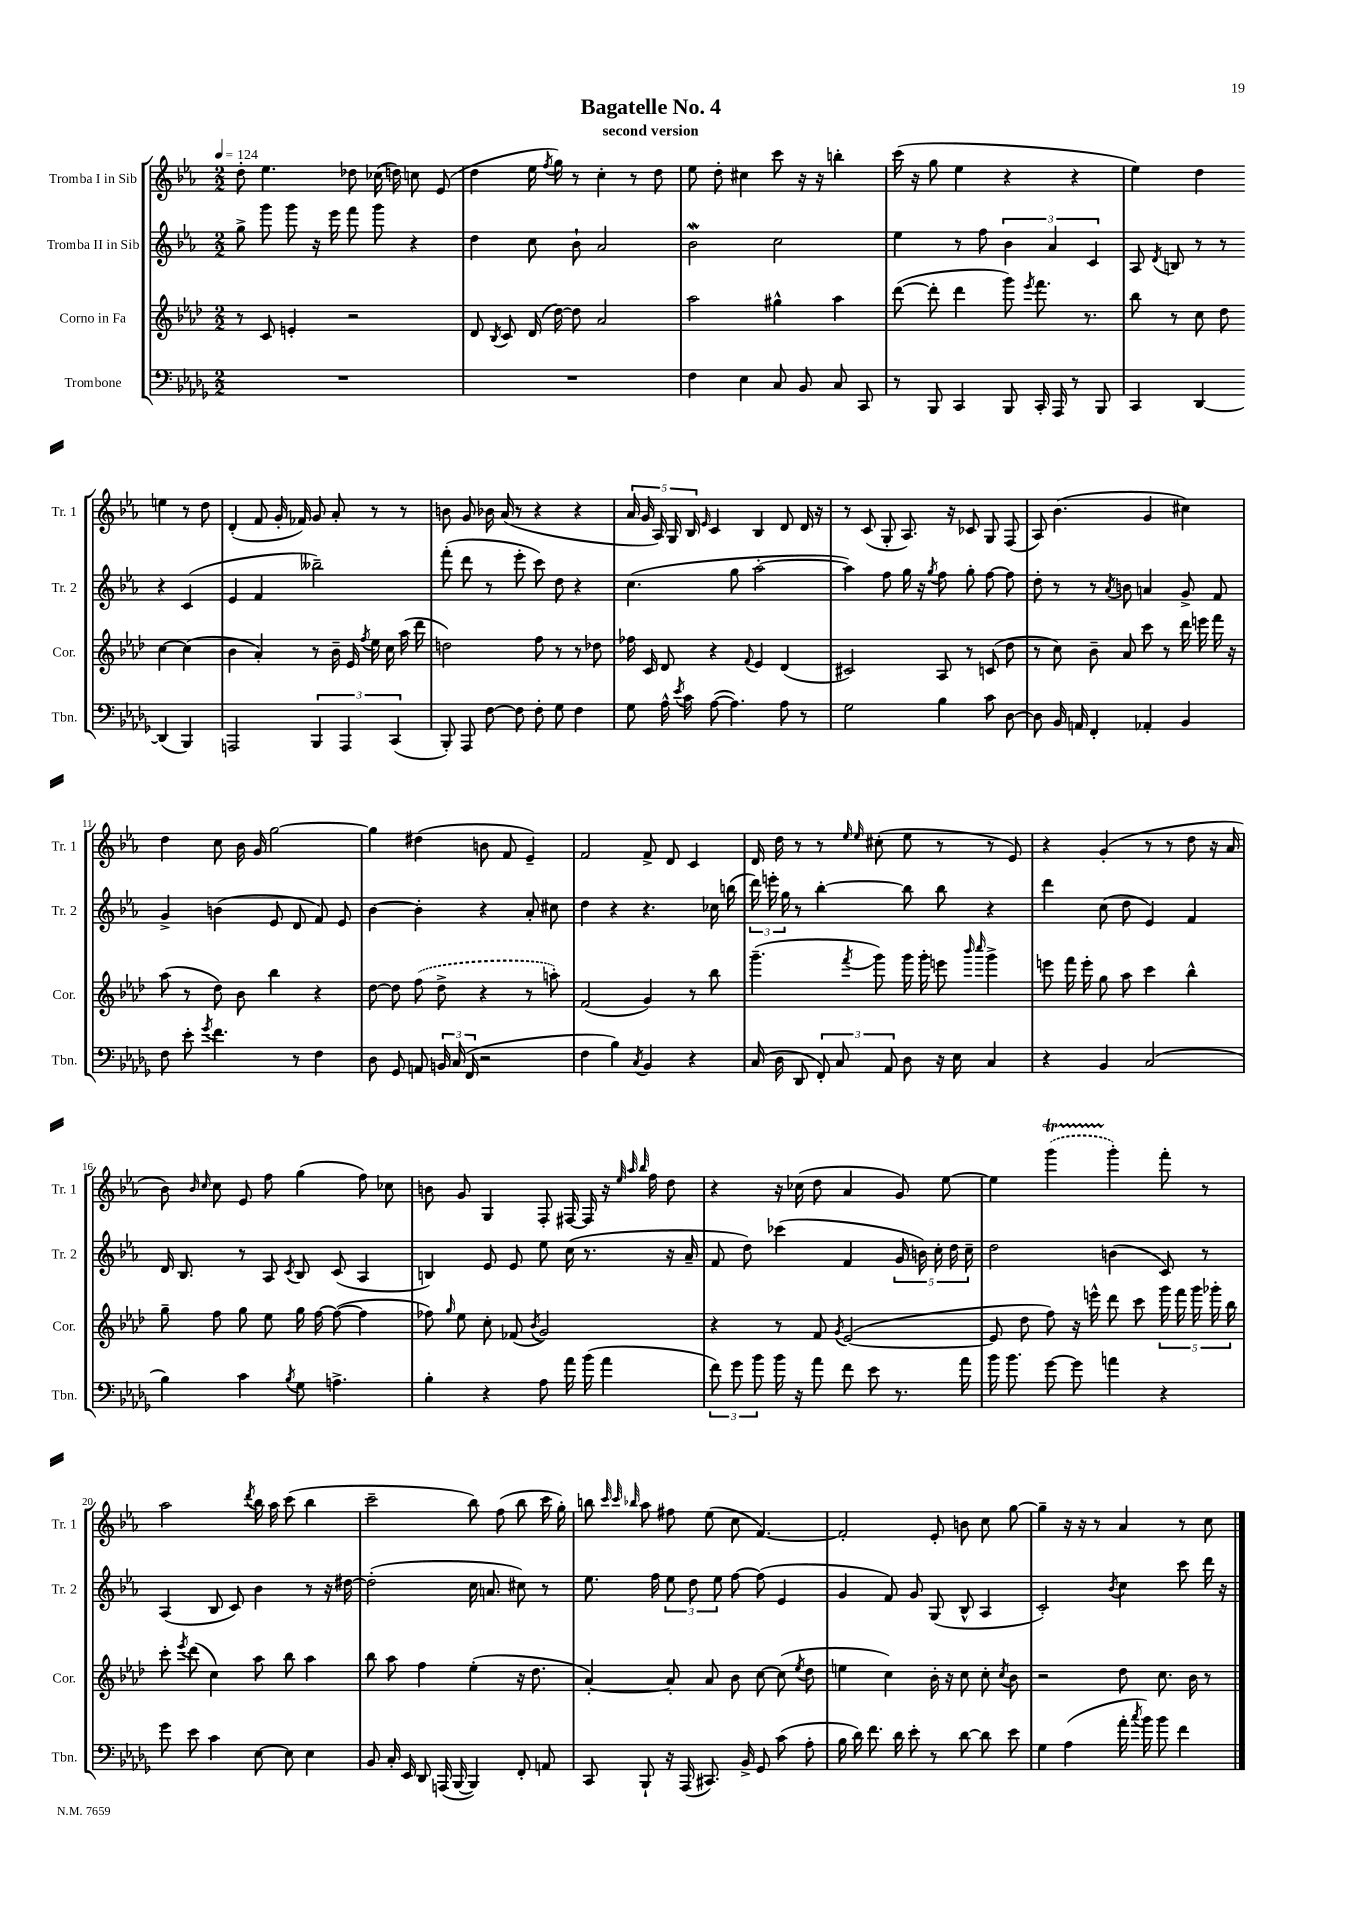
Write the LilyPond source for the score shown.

\header { title = "Bagatelle No. 4" subtitle = "second version" }
<<
\new StaffGroup <<
\new Staff = "s0" \with { instrumentName = "Tromba I in Sib" shortInstrumentName = "Tr. 1" } {
    \clef treble \key ees \major \numericTimeSignature \time 2/2 \tempo 4 = 124
    \autoBeamOff d''8-. ees''4. des''8 ces''16( d''16) c''8 ees'8( |
    d''4 ees''16 \acciaccatura { f''8 } g''16) r8 c''4-. r8 d''8 |
    ees''8 d''8-. cis''4 c'''8 r16 r16 b''4-. |
    c'''16( r16 g''8 ees''4 r4 r4 |
    ees''4) d''4 e''4 r8 d''8 |
    d'4-.( f'8 g'16-. fes'16) g'8 aes'8-. r8 r8 |
    b'8 g'8 bes'16 aes'16( r8 r4 r4 |
    \tuplet 5/4 { aes'16 g'16 aes16) g16 bes16 } \grace { ees'16 } c'4 bes4 d'8 d'16 r16 |
    r8 c'8( g8-. aes8.) r16 ces'8 g8 f8( |
    aes8) bes'4.( g'4 cis''4) |
    d''4 c''8 bes'16 g'16 g''2~ |
    g''4 dis''4( b'8 f'8 ees'4--) |
    f'2 f'8-> d'8 c'4 |
    d'16 d''16 r8 r8 \grace { ees''16 ees''16 } cis''8-.( ees''8 r8 r8 ees'8) |
    r4 g'4-.( r8 r8 d''8 r16 aes'16 |
    bes'8) \grace { bes'16 c''16 } c''8 ees'8 f''8 g''4( f''8) ces''8 |
    b'8 g'8 g4 f8-. fis16~ fis16 r16 \grace { ees''32 aes''32 bes''32 } f''16 d''8 |
    r4 r16 ces''16( d''8 aes'4 g'8) ees''8~ |
    ees''4 \once \slurDashed g'''4\startTrillSpan( g'''4-.\stopTrillSpan) f'''8-. r8 |
    aes''2 \acciaccatura { d'''8 } bes''16 aes''16 c'''8( bes''4 |
    c'''2-- bes''8) f''8( bes''8 c'''16 g''16-.) |
    b''8 \grace { c'''32 c'''32 bes''32 } aes''8 fis''8 ees''8( c''8 f'4.~) |
    f'2-. ees'8-. b'8 c''8 g''8~ |
    g''4-- r16 r16 r8 aes'4 r8 c''8 \bar "|." |
}
\new Staff = "s1" \with { instrumentName = "Tromba II in Sib" shortInstrumentName = "Tr. 2" } {
    \clef treble \key ees \major \numericTimeSignature \time 2/2
    \autoBeamOff g''8-> g'''8 g'''8 r16 ees'''16 f'''8 g'''8 r4 |
    d''4 c''8 bes'8-! aes'2 |
    bes'2\mordent c''2 |
    ees''4 r8 f''8 \tuplet 3/2 { bes'4 aes'4 c'4 } |
    aes8 \acciaccatura { d'8 } b8 r8 r8 r4 c'4( |
    ees'4 f'4 beses''2--) |
    f'''8-.( d'''8 r8 ees'''8-. c'''8) d''8 r4 |
    c''4.( g''8 aes''2~-. |
    aes''4) f''8 g''16 r16 \acciaccatura { g''8 } f''8 g''8-. f''8~ f''8 |
    d''8-. r8 r8 \acciaccatura { aes'8 } b'8 a'4 g'8-> f'8 |
    g'4-> b'4( ees'8 d'8 f'8) ees'8 |
    bes'4~ bes'4-. r4 aes'8-. cis''8 |
    d''4 r4 r4. ces''16 b''16( |
    \tuplet 3/2 { d'''16) e'''16-. g''16 } r8 bes''4~-. bes''8 bes''8 r4 |
    d'''4 c''8( d''8 ees'4) f'4 |
    d'16 bes8. r8 aes8 \acciaccatura { c'8 } bes8 c'8( aes4 |
    b4) ees'8 ees'8 ees''8 c''16( r8. r16 aes'16-- |
    f'8 d''8) ces'''4( f'4 \tuplet 5/4 { g'16 b'16) c''16-. d''16 c''16-- } |
    d''2 b'4( c'8) r8 |
    aes4( bes8 c'8) bes'4 r8 r16 dis''16~ |
    dis''2-.( c''16 a'8. cis''8) r8 |
    ees''8. f''16 \tuplet 3/2 { ees''8 d''8 ees''8 } f''8~ f''8( ees'4 |
    g'4 f'8) g'8 g8( bes8-^ aes4 |
    c'2-.) \acciaccatura { bes'8 } c''4 c'''8 d'''16 r16 \bar "|." |
}
\new Staff = "s2" \with { instrumentName = "Corno in Fa" shortInstrumentName = "Cor." } {
    \clef treble \key aes \major \numericTimeSignature \time 2/2
    \autoBeamOff r8 c'8 e'4-. r2 |
    des'8 \acciaccatura { bes8 } c'8 des'16( des''16~) des''8 aes'2 |
    aes''2 gis''4-^ aes''4 |
    des'''8~( des'''8-. des'''4 g'''8) \acciaccatura { ees'''8 } f'''8. r8. |
    bes''8 r8 c''8 des''8 c''4~ c''4( |
    bes'4 aes'4-.) r8 bes'16-- ees'16 \acciaccatura { f''8 } ees''16 c''16 aes''16( des'''16 |
    d''2) f''8 r8 r8 des''8 |
    fes''16 c'16 des'8 r4 \appoggiatura { f'8 } ees'4 des'4( |
    cis'2) aes8 r8 c'8( des''8 |
    r8 c''8) bes'8-- aes'8 c'''8 r8 des'''16 e'''16 f'''16 r16 |
    aes''8( r8 des''8) bes'8 bes''4 r4 |
    des''8~ des''8 \once \slurDashed f''8( des''8-> r4 r8 a''8-.) |
    f'2( g'4) r8 bes''8 |
    g'''4.--( \acciaccatura { f'''8 } g'''8) g'''16 g'''16-. e'''8 \grace { bes'''16 c''''16 } g'''4-> |
    e'''8 f'''16 e'''16-. g''8 aes''8 c'''4 bes''4-^ |
    g''8-- f''8 g''8 ees''8 g''16 f''16~ f''8~( f''4 |
    fes''8) \grace { g''16 } ees''8 c''8-. fes'8( \acciaccatura { bes'8 } g'2) |
    r4 r8 f'8 \acciaccatura { g'8 } ees'2~( |
    ees'8 des''8 f''8) r16 e'''16-^ des'''8 c'''8 \tuplet 5/4 { g'''16 f'''16 g'''16 ges'''16-. bes''16 } |
    c'''8-. \acciaccatura { ees'''8 } des'''8( c''4) aes''8 bes''8 aes''4 |
    bes''8 aes''8 f''4 ees''4-.( r16 des''8. |
    aes'4~-.) aes'8-. aes'8 bes'8 c''8~ c''8( \acciaccatura { ees''8 } des''8 |
    e''4 c''4) bes'16-. r16 c''8 c''8-. \acciaccatura { c''8 } bes'8 |
    r2 des''8 c''8. bes'16 r8 \bar "|." |
}
\new Staff = "s3" \with { instrumentName = "Trombone" shortInstrumentName = "Tbn." } {
    \clef bass \key des \major \numericTimeSignature \time 2/2
    \autoBeamOff R1 |
    R1 |
    f4 ees4 c8 bes,8 c8 c,8 |
    r8 bes,,8 c,4 bes,,8 c,16-. aes,,16 r8 bes,,8 |
    c,4 des,4~ des,4( bes,,4) |
    a,,2 \tuplet 3/2 { bes,,4 a,,4 c,4( } |
    bes,,8-.) aes,,8 f8~ f8 f8-. ges8 f4 |
    ges8 aes16-^ \acciaccatura { ees'8 } c'16 aes8~( aes4.) aes8 r8 |
    ges2 bes4 c'8 des8~ |
    des8 bes,16 a,16 f,4-. aes,4-. bes,4 |
    f8 ees'8-. \acciaccatura { ges'8 } f'4. r8 f4 |
    des8 ges,8 a,8 \tuplet 3/2 { b,16 c16( f,16 } r2 |
    f4 bes4) \acciaccatura { c8 } bes,4 r4 |
    c16( des16 des,8 \tuplet 3/2 { f,8-.) c8 aes,8 } des8 r16 ees16 c4 |
    r4 bes,4 c2( |
    bes4) c'4 \acciaccatura { bes8 } ges8 a4.-> |
    bes4-. r4 aes8 aes'16 bes'16( aes'4 |
    \tuplet 3/2 { f'8) ges'8 bes'8 } bes'16 r16 aes'8 f'8 ees'8 r8. aes'16 |
    bes'16 bes'8. ges'8~ ges'8 a'4 r4 |
    ges'8 ees'8 c'4 ees8~ ees8 ees4 |
    bes,8 c16-. ees,16 des,8 a,,16( bes,,16~ bes,,4) f,8-. a,8 |
    c,8 bes,,8-! r16 aes,,16( cis,8.) bes,16-> ges,8 c'8( aes8-. |
    bes16 des'16) f'8. des'16 ees'8-. r8 des'8~ des'8 ees'8 |
    ges4 aes4( aes'16-. \acciaccatura { c''8 } bes'16) bes'8 f'4 \bar "|." |
}
>>
>>
